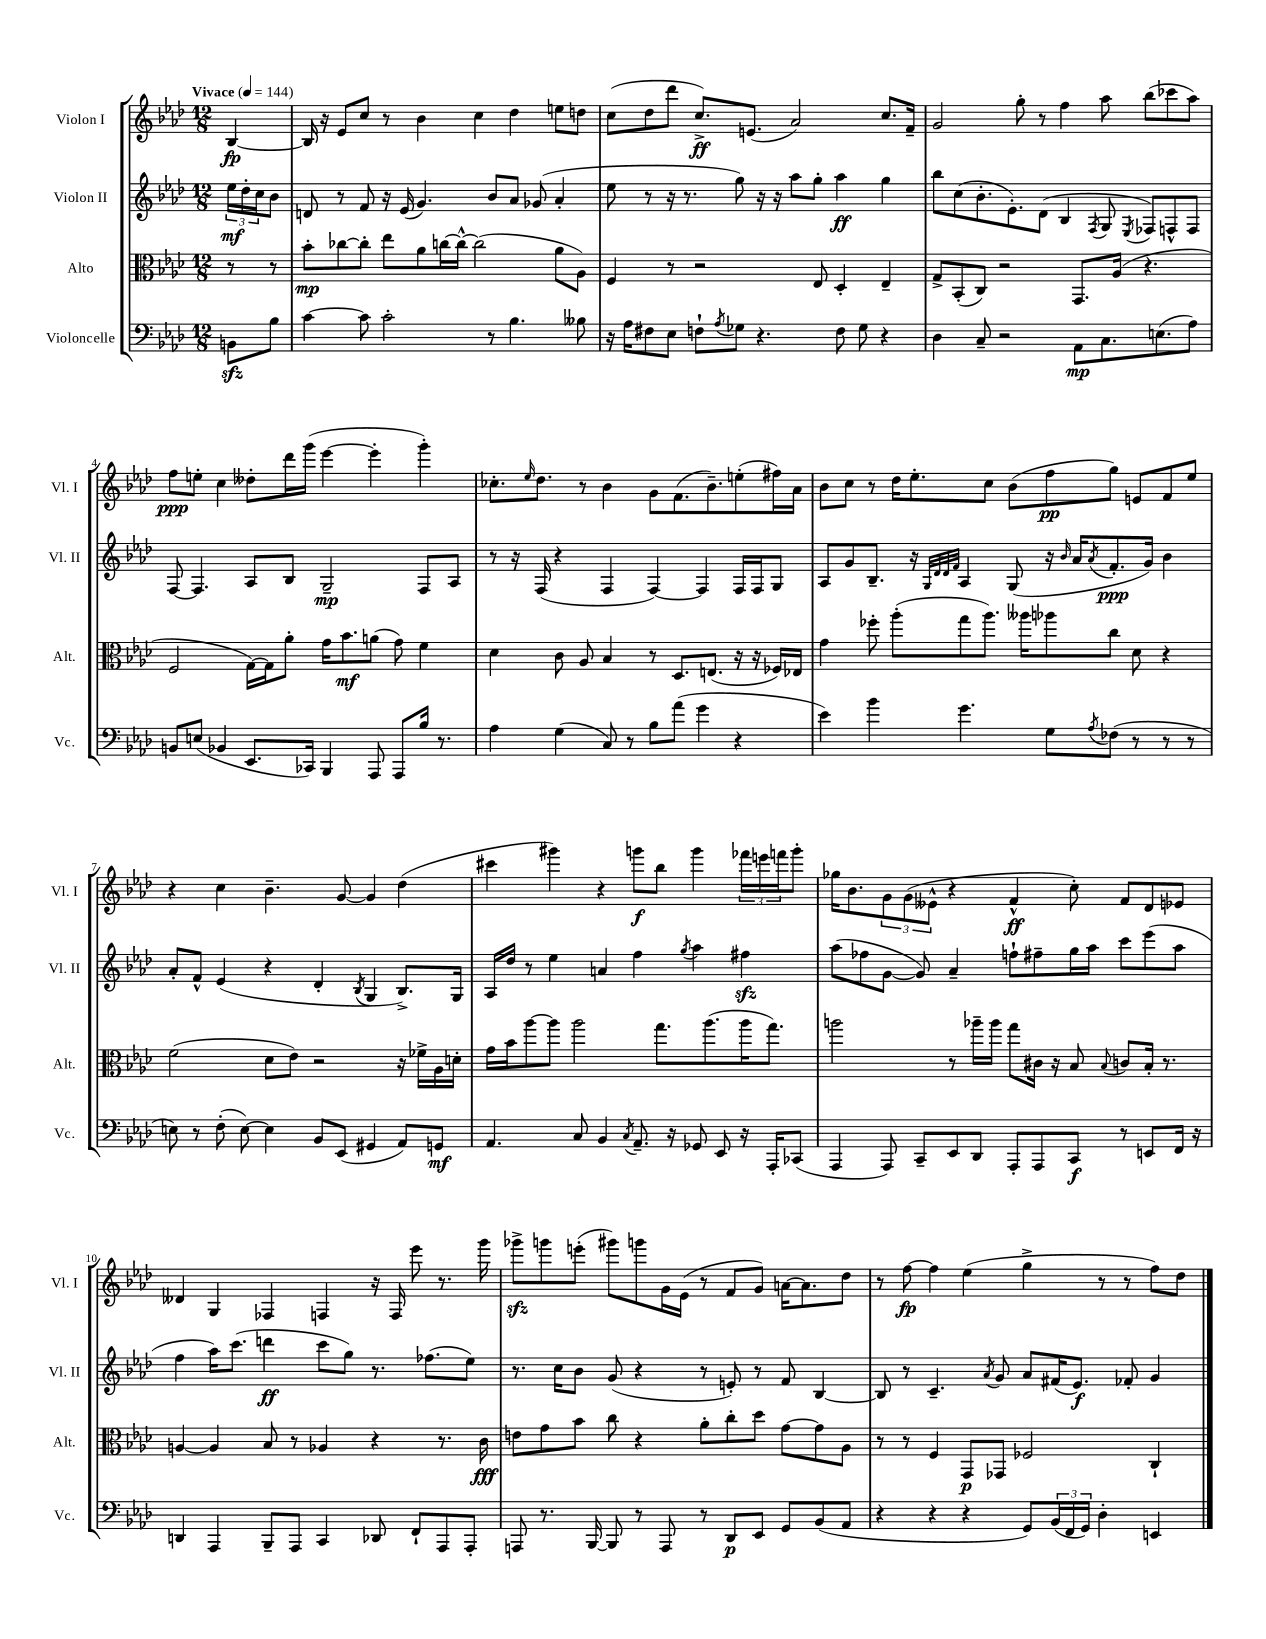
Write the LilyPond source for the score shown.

<<
\new StaffGroup <<
\new Staff = "s0" \with { instrumentName = "Violon I" shortInstrumentName = "Vl. I" } {
    \clef treble \key aes \major \numericTimeSignature \time 12/8 \partial 4 \tempo "Vivace" 4 = 144
    bes4~\fp |
    bes16 r16 ees'8 c''8 r8 bes'4 c''4 des''4 e''8 d''8 |
    c''8( des''8 des'''8 c''8.->\ff) e'8.( aes'2) c''8. f'16-- |
    g'2 g''8-. r8 f''4 aes''8 bes''8( ces'''8 aes''8) |
    f''8\ppp e''8-. c''4 deses''8-. des'''16 g'''16( ees'''4~ ees'''4-. g'''4-.) |
    ces''8.-. \grace { ees''16 } des''8. r8 bes'4 g'8 f'8.( bes'8.--) e''8-.( fis''16) aes'16 |
    bes'8 c''8 r8 des''16 ees''8.-. c''8 bes'8( f''8\pp g''8) e'8 f'8 ees''8 |
    r4 c''4 bes'4.-- g'8~ g'4 des''4( |
    cis'''4 gis'''4) r4 g'''8\f bes''8 g'''4 \tuplet 3/2 { fes'''16 e'''16 f'''16 } g'''8-. |
    ges''16 bes'8. \tuplet 3/2 { g'8 g'8( eeses'8-^ } r4 f'4-^\ff c''8-.) f'8 des'8 ees'8 |
    deses'4 g4 fes4 f4 r16 f16 ees'''8 r8. g'''16 |
    ges'''8->\sfz g'''8 e'''8-.( gis'''8) g'''8 g'16 ees'16( r8 f'8 g'8) a'16~ a'8. des''8 |
    r8 f''8~\fp f''4 ees''4( g''4-> r8 r8 f''8) des''8 \bar "|." |
}
\new Staff = "s1" \with { instrumentName = "Violon II" shortInstrumentName = "Vl. II" } {
    \clef treble \key aes \major \numericTimeSignature \time 12/8 \partial 4
    \tuplet 3/2 { ees''16\mf des''16-. c''16 } bes'8 |
    d'8 r8 f'8 r16 ees'16( g'4.) bes'8 aes'8 ges'8( aes'4-. |
    ees''8 r8 r16 r8. g''8) r16 r16 aes''8 g''8-. aes''4\ff g''4 |
    bes''8 c''8( bes'8.-. ees'8.-.) des'8( bes4 \acciaccatura { f8 } g8 \acciaccatura { ees8 } fes8) f8-^ f8 |
    f8~ f4. aes8 bes8 g2--\mp f8 aes8 |
    r8 r16 f16( r4 f4 f4~) f4 f16 f16 g8 |
    aes8 g'8 bes8.-- r16 \grace { g32 des'32 des'32 f'32 } aes4 g8( r16 \grace { bes'16 } aes'16 \acciaccatura { aes'8 } f'8.-.\ppp g'16) bes'4 |
    aes'8-. f'8-^ ees'4( r4 des'4-. \acciaccatura { bes8 } g4 bes8.->) g16 |
    aes16 des''16 r8 ees''4 a'4 f''4 \acciaccatura { g''8 } aes''4 fis''4\sfz |
    aes''8( fes''8 g'8~ g'8) aes'4-- f''8-! fis''8-- g''16 aes''16 c'''8 ees'''8( aes''8 |
    f''4 aes''16) c'''8.( d'''4\ff c'''8 g''8) r8. fes''8.( ees''8) |
    r8. c''16 bes'8 g'8( r4 r8 e'8-.) r8 f'8 bes4~ |
    bes8 r8 c'4.-- \acciaccatura { aes'8 } g'8 aes'8 fis'16( ees'8.\f) fes'8-. g'4 \bar "|." |
}
\new Staff = "s2" \with { instrumentName = "Alto" shortInstrumentName = "Alt." } {
    \clef alto \key aes \major \numericTimeSignature \time 12/8 \partial 4
    r8 r8 |
    bes'8-.\mp ces''8~ ces''8-. ees''8 aes'8 c''16~ c''16~-^ c''2( aes'8 aes8) |
    f4 r8 r2 ees8 des4-. ees4-- |
    g8-> bes,8-.( c8) r2 g,8. aes16( r4. |
    f2 g16~) g16 aes'8-. g'16 bes'8.\mf a'8( g'8) f'4 |
    des'4 c'8 aes8 bes4 r8 des8. e8.( r16 r16 fes16) ees16 |
    g'4 fes''8-. aes''8-.( g''8 aes''8.) aeses''16 aes''8 c''8 des'8 r4 |
    f'2( des'8 ees'8) r2 r16 fes'16-> aes16 d'16-. |
    g'16 bes'16 aes''8~ aes''8 aes''2 g''8. aes''8.( aes''16 g''8.) |
    a''2 r8 aes''16-- aes''16 g''8 cis'16 r16 bes8 \appoggiatura { bes8 } c'8 bes16-. r8. |
    a4~ a4 bes8 r8 aes4 r4 r8. c'16\fff |
    e'8 g'8 bes'8 c''8 r4 aes'8-. c''8-. des''8 g'8~ g'8 aes8 |
    r8 r8 f4 g,8\p ges,8 fes2 c4-! \bar "|." |
}
\new Staff = "s3" \with { instrumentName = "Violoncelle" shortInstrumentName = "Vc." } {
    \clef bass \key aes \major \numericTimeSignature \time 12/8 \partial 4
    b,8\sfz bes8 |
    c'4~ c'8 c'2-. r8 bes4. beses8 |
    r16 aes16 fis8 ees8 f8-! \acciaccatura { aes8 } ges8 r4. f8 ges8 r4 |
    des4 c8-- r2 aes,8\mp c8. e8.( aes8) |
    b,8 e8( bes,4 ees,8. ces,16) bes,,4 aes,,8 aes,,8 bes16 r8. |
    aes4 g4( c8) r8 bes8 aes'8( g'4 r4 |
    ees'4) bes'4 g'4. g8 \acciaccatura { aes8 } fes8( r8 r8 r8 |
    e8) r8 f8-.( e8~) e4 bes,8 ees,8( gis,4 aes,8) g,8\mf |
    aes,4. c8 bes,4 \acciaccatura { c8 } aes,8.-- r16 ges,8 ees,8 r16 aes,,16-. ces,8( |
    aes,,4 aes,,8) c,8-- ees,8 des,8 aes,,8-. aes,,8 c,8\f r8 e,8 f,16 r16 |
    d,4 aes,,4 bes,,8-- aes,,8 c,4 des,8 f,8-! aes,,8 aes,,8-. |
    a,,8 r8. bes,,16~ bes,,8 r8 a,,8 r8 des,8\p ees,8 g,8 bes,8( aes,8 |
    r4 r4 r4 g,8) \tuplet 3/2 { bes,16( f,16 g,16) } des4-. e,4 \bar "|." |
}
>>
>>
